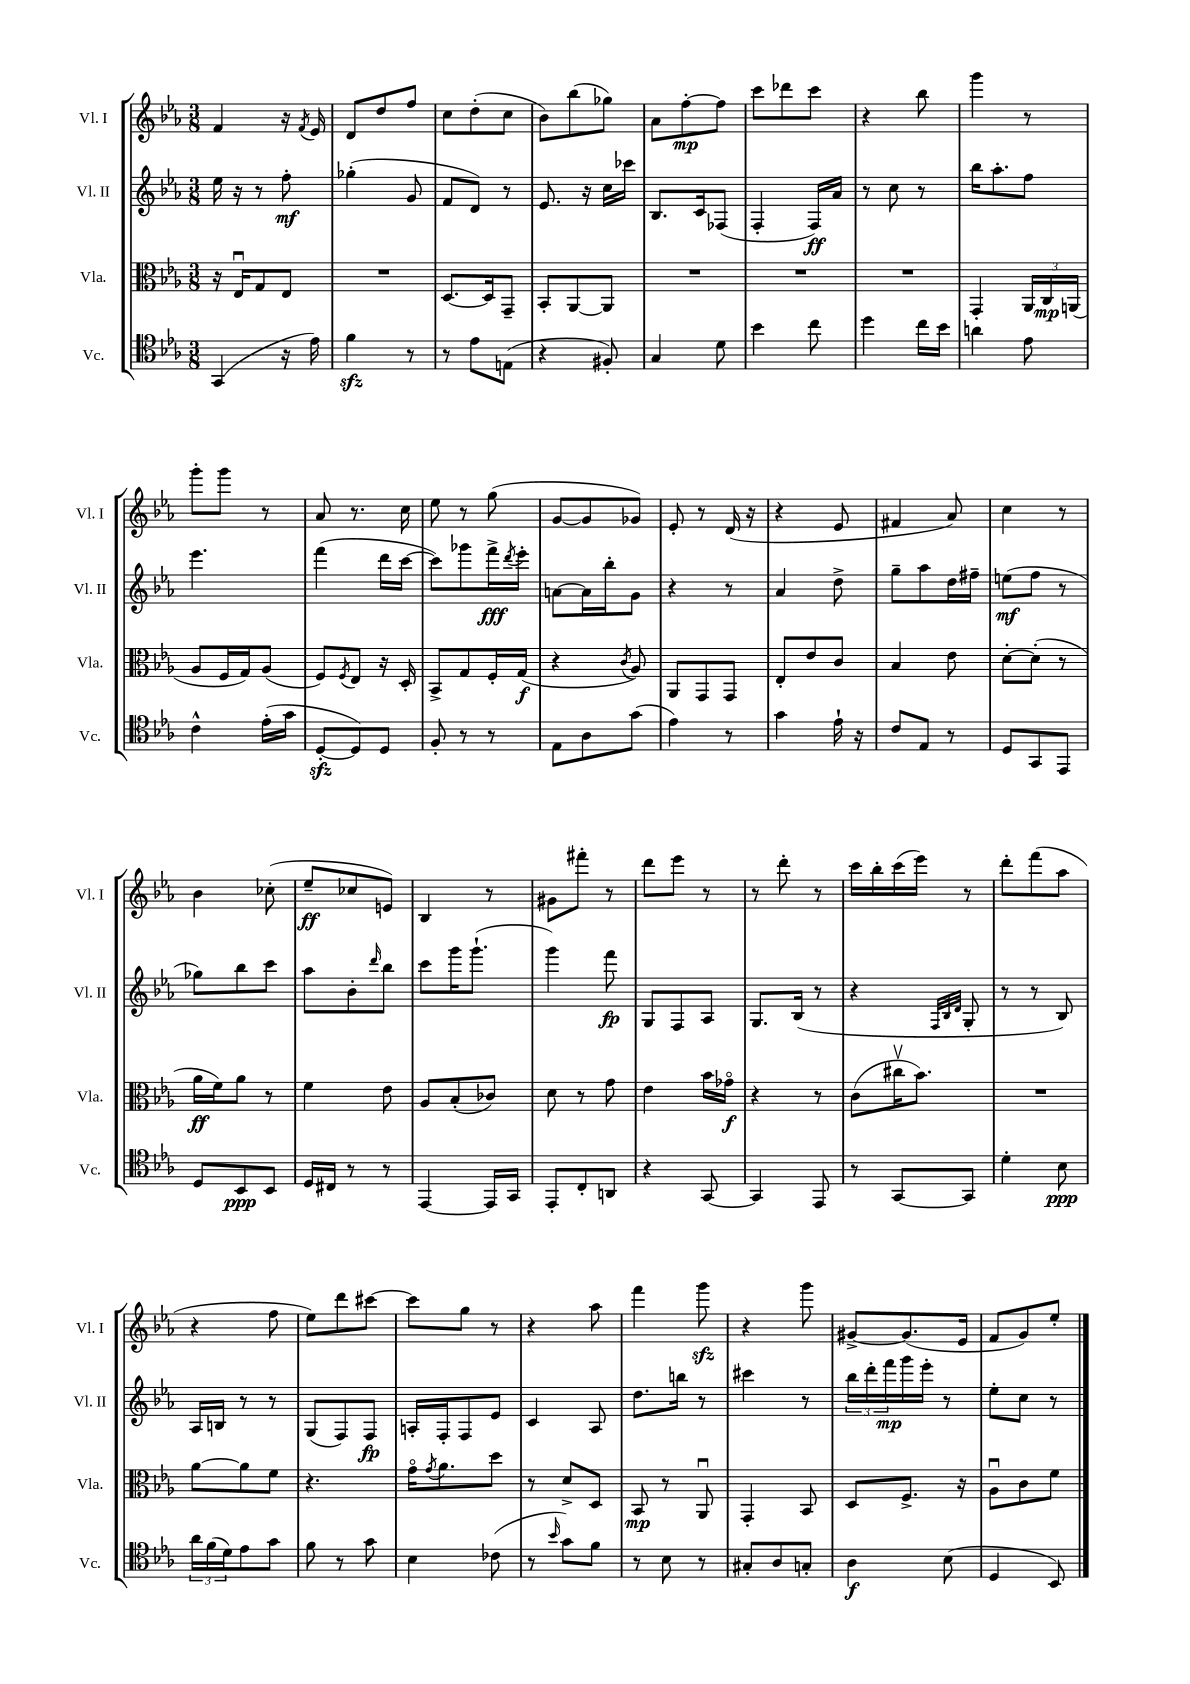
<<
\new StaffGroup <<
\new Staff = "s0" \with { instrumentName = "Vl. I" shortInstrumentName = "Vl. I" } {
    \clef treble \key ees \major \numericTimeSignature \time 3/8
    f'4 r16 \acciaccatura { f'8 } ees'16 |
    d'8 d''8 f''8 |
    c''8 d''8-.( c''8 |
    bes'8) bes''8( ges''8) |
    aes'8 f''8~-.\mp f''8 |
    c'''8 des'''8 c'''8 |
    r4 bes''8 |
    g'''4 r8 |
    g'''8-. g'''8 r8 |
    aes'8 r8. c''16 |
    ees''8 r8 g''8( |
    g'8~ g'8 ges'8) |
    ees'8-. r8 d'16( r16 |
    r4 ees'8 |
    fis'4 aes'8) |
    c''4 r8 |
    bes'4 ces''8-.( |
    ees''8--\ff ces''8 e'8) |
    bes4 r8 |
    gis'8 fis'''8-. r8 |
    d'''8 ees'''8 r8 |
    r8 d'''8-. r8 |
    c'''16 bes''16-. c'''16( ees'''16) r8 |
    d'''8-. f'''8( aes''8 |
    r4 f''8 |
    ees''8) d'''8 cis'''8~ |
    cis'''8 g''8 r8 |
    r4 aes''8 |
    f'''4 g'''8\sfz |
    r4 g'''8 |
    gis'8~-> gis'8.( ees'16 |
    f'8 g'8) ees''8-. \bar "|." |
}
\new Staff = "s1" \with { instrumentName = "Vl. II" shortInstrumentName = "Vl. II" } {
    \clef treble \key ees \major \numericTimeSignature \time 3/8
    ees''16 r16 r8 f''8-.\mf |
    ges''4-.( g'8 |
    f'8 d'8) r8 |
    ees'8. r16 c''16 ces'''16 |
    bes8. c'16 fes8( |
    f4-. f16\ff) aes'16 |
    r8 c''8 r8 |
    bes''16 aes''8.-. f''8 |
    ees'''4. |
    f'''4( d'''16 c'''16~ |
    c'''8) ges'''8 f'''16->\fff \acciaccatura { d'''8 } ees'''16-. |
    a'8~ a'16 bes''16-. g'8 |
    r4 r8 |
    aes'4 d''8-> |
    g''8-- aes''8 d''16 fis''16-- |
    e''8\mf( f''8 r8 |
    ges''8) bes''8 c'''8 |
    aes''8 bes'8-. \grace { d'''16 } bes''8 |
    c'''8 g'''16 g'''8.-!( |
    g'''4) f'''8\fp |
    g8 f8 aes8 |
    g8. bes16( r8 |
    r4 \grace { f32 bes32 d'32 } g8-. |
    r8 r8 bes8) |
    aes16 b16 r8 r8 |
    g8( f8) f8\fp |
    a16-. f16-. f8 ees'8 |
    c'4 aes8 |
    d''8. b''16 r8 |
    cis'''4 r8 |
    \tuplet 3/2 { bes''16 d'''16-. f'''16\mp } g'''16 ees'''16-. r8 |
    ees''8-. c''8 r8 \bar "|." |
}
\new Staff = "s2" \with { instrumentName = "Vla." shortInstrumentName = "Vla." } {
    \clef alto \key ees \major \numericTimeSignature \time 3/8
    r16 ees16\downbow g8 ees8 |
    R4. |
    d8.~ d16 g,8-- |
    bes,8-. aes,8~ aes,8 |
    R4. |
    R4. |
    R4. |
    g,4-. \tuplet 3/2 { aes,16 c16\mp a,16( } |
    aes8 f16 g16) aes8( |
    f8) \acciaccatura { f8 } ees8 r16 d16-. |
    bes,8-> g8 f16-. g16\f( |
    r4 \acciaccatura { c'8 } aes8) |
    aes,8 g,8 g,8 |
    ees8-. ees'8 c'8 |
    bes4 ees'8 |
    d'8~-. d'8-.( r8 |
    aes'16\ff f'16) aes'8 r8 |
    f'4 ees'8 |
    aes8 bes8-.( ces'8) |
    d'8 r8 g'8 |
    ees'4 bes'16 ges'16\flageolet\f |
    r4 r8 |
    c'8( cis''16\upbow bes'8.) |
    R4. |
    aes'8~ aes'8 f'8 |
    r4. |
    g'16\flageolet \acciaccatura { g'8 } aes'8. d''8 |
    r8 d'8-> d8 |
    bes,8\mp r8 aes,8\downbow |
    g,4-. bes,8 |
    d8 f8.-> r16 |
    aes8\downbow c'8 f'8 \bar "|." |
}
\new Staff = "s3" \with { instrumentName = "Vc." shortInstrumentName = "Vc." } {
    \clef tenor \key ees \major \numericTimeSignature \time 3/8
    g,4( r16 ees'16) |
    f'4\sfz r8 |
    r8 ees'8 e8( |
    r4 fis8-.) |
    g4 d'8 |
    bes'4 c''8 |
    d''4 c''16 bes'16 |
    a'4 ees'8 |
    c'4-^ ees'16-.( g'16 |
    d8~-.\sfz d8) d8 |
    f8-. r8 r8 |
    ees8 aes8 g'8( |
    ees'4) r8 |
    g'4 ees'16-! r16 |
    c'8 ees8 r8 |
    d8 g,8 ees,8 |
    d8 bes,8\ppp bes,8 |
    d16 cis16 r8 r8 |
    ees,4~ ees,16 g,16 |
    ees,8-. c8-. a,8 |
    r4 g,8~ |
    g,4 ees,8 |
    r8 g,8~ g,8 |
    d'4-. bes8\ppp |
    \tuplet 3/2 { aes'16 f'16( d'16) } ees'8 g'8 |
    f'8 r8 g'8 |
    bes4 ces'8( |
    r8 \grace { bes'16 } g'8) f'8 |
    r8 bes8 r8 |
    gis8-. aes8 g8-. |
    aes4\f bes8( |
    d4 bes,8) \bar "|." |
}
>>
>>
\layout { \context { \Score \remove "Bar_number_engraver" } }
